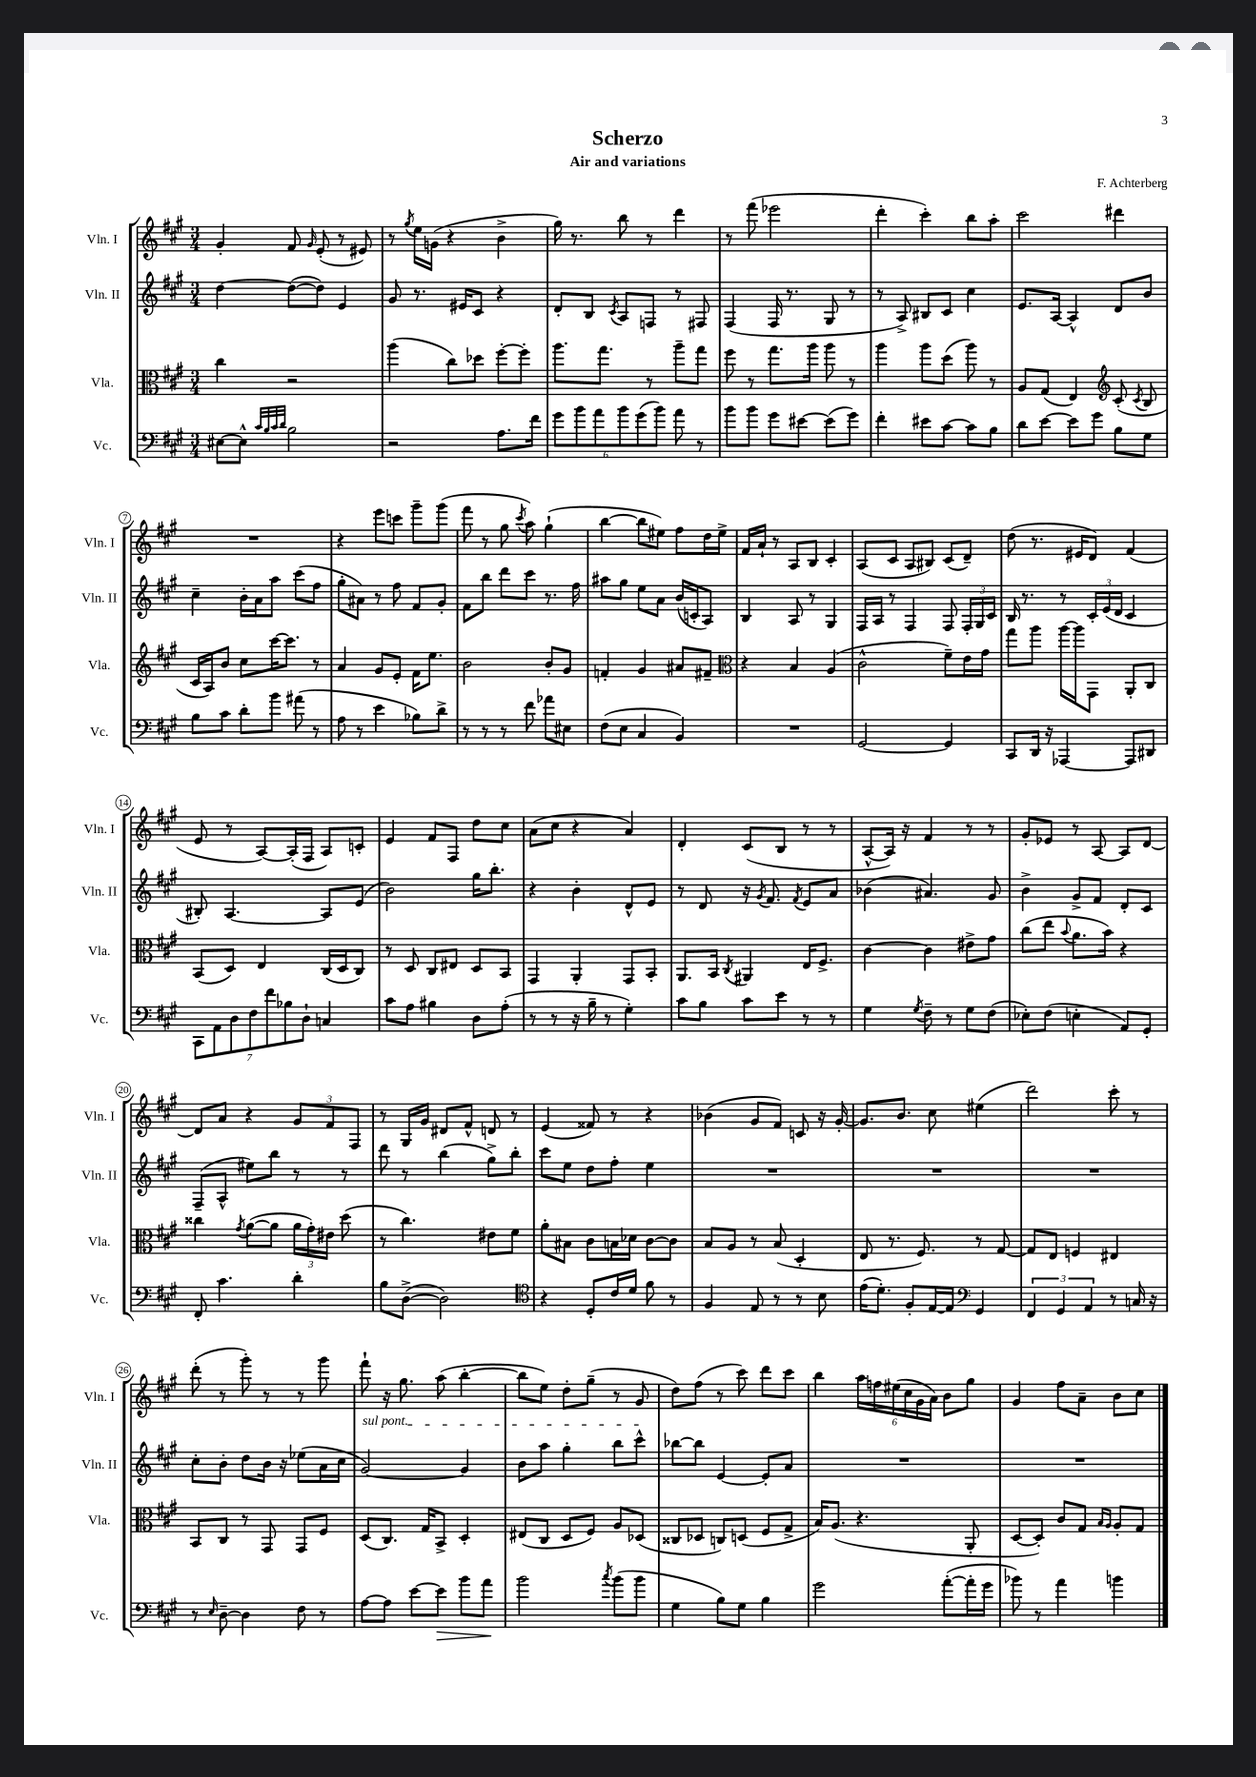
\header { title = "Scherzo" composer = "F. Achterberg" subtitle = "Air and variations" }
<<
\new StaffGroup <<
\new Staff = "s0" \with { instrumentName = "Vln. I" shortInstrumentName = "Vln. I" } {
    \clef treble \key a \major \numericTimeSignature \time 3/4
    \autoBeamOff gis'4-. fis'8 \grace { gis'16 } e'8-.( r8 eis'8) |
    r8 \acciaccatura { gis''8 } e''16[ g'16]( r4 b'4-> |
    gis''16) r8. b''8 r8 d'''4 |
    r8 fis'''8( ees'''2 |
    d'''4-. cis'''4-.) b''8[ a''8]-. |
    cis'''2 dis'''4 |
    R2. |
    r4 e'''8[ c'''8] gis'''8[-- gis'''8]( |
    fis'''8 r8 gis''8 \acciaccatura { cis'''8 } a''8) gis''4-!( |
    b''4~ b''8[ eis''8]) fis''8[ d''16 eis''16]-> |
    fis'16[ a'16]-! r8 a8[ b8] cis'4-. |
    a8[( cis'8] a8[ bis8]) cis'8[( d'8]--) |
    d''8( r8. eis'16[ d'8]) fis'4( |
    e'8 r8 a8[~) a16-.( fis16] a8[) c'8]-. |
    e'4 fis'8[ fis8] d''8[ cis''8] |
    a'8[( cis''8] r4 a'4) |
    d'4-. cis'8[( b8] r8 r8 |
    a8[~-^ a16]) r16 fis'4 r8 r8 |
    gis'8[-. ees'8] r8 a8~ a8[ d'8]~ |
    d'8[ a'8] r4 \tuplet 3/2 { gis'8[ fis'8 fis8] } |
    r8 gis16[ gis'16] dis'8[ fis'8]-^ d'8 r8 |
    e'4( fisis'8) r8 r4 |
    bes'4( gis'8[ fis'8]) c'8 r16 gis'16~-. |
    gis'8.[ b'8.] cis''8 eis''4( |
    d'''2) cis'''8-. r8 |
    d'''8-.( r8 gis'''8-.) r8 r8 gis'''8 |
    fis'''8-! r16 gis''8. a''8( b''4~-. |
    b''8[ e''8]) d''8[-. gis''8]--( r8 gis'8 |
    d''8[) fis''8]( r8 cis'''8) d'''8[ cis'''8] |
    b''4 \tuplet 6/4 { a''16[ f''16 eis''16( cis''16 gis'16 a'16]) } b'8[ gis''8] |
    gis'4 fis''8[ a'8]-- b'8[ cis''8] \bar "|." |
}
\new Staff = "s1" \with { instrumentName = "Vln. II" shortInstrumentName = "Vln. II" } {
    \clef treble \key a \major \numericTimeSignature \time 3/4
    \autoBeamOff d''4~ d''8[~( d''8]) e'4 |
    gis'8 r8. eis'16[ cis'8] r4 |
    d'8[-. b8] \acciaccatura { cis'8 } a8[ f8] r8 fis8 |
    fis4( fis16 r8. gis8 r8 |
    r8 a8->) bis8[ cis'8] cis''4 |
    e'8.[ a16]~ a4-^ d'8[ b'8] |
    cis''4-- b'16[-. a'16 a''8] cis'''8[( fis''8] |
    gis''8[-. ais'8]) r8 fis''8 fis'8[ gis'8]-. |
    fis'8[ b''8] d'''8[ cis'''8] r8. fis''16 |
    ais''8[ gis''8] e''8[ a'8] b'16[( c'16-. a8]) |
    b4 a8 r8 gis4 |
    fis16[ a16] r8 fis4 fis8 \tuplet 3/2 { fis16[-. gis16 cis'16] } |
    b16 r8. r8 \tuplet 3/2 { cis'16[-. e'16( d'16] } cis'4 |
    bis8-.) a4.~ a8[ e'8]( |
    b'2) gis''16[ b''8.]-. |
    r4 b'4-. d'8[-^ e'8] |
    r8 d'8 r16 \acciaccatura { gis'8 } fis'8. \acciaccatura { fis'8 } e'8[ a'8] |
    bes'4( ais'4.) gis'8 |
    b'4-> gis'8[-> fis'8] d'8[-. cis'8] |
    fis8[--( a8]-^ eis''8[) b''8] r8 r8 |
    d'''8 r8 b''4( gis''8[->) b''8]-. |
    cis'''8[ e''8] d''8[ fis''8]-. e''4 |
    R2. |
    R2. |
    R2. |
    cis''8[-. b'8]-. d''8[ b'16] r16 ees''8[( a'16 cis''16] |
    \once \override TextSpanner.bound-details.left.text = \markup { \italic "sul pont." } gis'2~\startTextSpan) gis'4 |
    b'8[ a''8] gis''4-. b''8[ cis'''8]-^\stopTextSpan |
    bes''8[~ bes''8] e'4~ e'8[-. a'8] |
    R2. |
    R2. \bar "|." |
}
\new Staff = "s2" \with { instrumentName = "Vla." shortInstrumentName = "Vla." } {
    \clef alto \key a \major \numericTimeSignature \time 3/4
    \autoBeamOff cis''4 r2 |
    a''4( cis''8[) des''8] fis''8[~-. fis''8]-. |
    a''8.[ gis''8.] r8 a''8[-- gis''8] |
    fis''8 r8 gis''8.[ a''16] a''8 r8 |
    a''4 a''8[ d''8]( a''8) r8 |
    a8[ gis8]( e4) \clef treble cis'8-.( \acciaccatura { cis'8 } b8 |
    cis'16[ a16) b'8] cis''8[ cis'''16~ cis'''8.] r8 |
    a'4 gis'8[ e'8]-. fis'16[ e''8.] |
    b'2 b'8[-. gis'8] |
    f'4-. gis'4 ais'8[ fis'8]-- |
    \clef alto r4 b4 a4( |
    cis'2-^ fis'8[--) e'16 gis'16] |
    gis''8[ a''8] a''16[~ a''16 gis,8] a,8[-. cis8] |
    b,8[( d8]) e4 cis16[( d16 cis8]) |
    r8 d8 cis8[ eis8] d8[ b,8] |
    gis,4 a,4-. gis,8[ b,8]-. |
    a,8.[ b,16] \acciaccatura { cis8 } ais,4 e16[ fis8.]-> |
    cis'4~ cis'4 eis'8[-> gis'8] |
    cis''8[( e''8] \appoggiatura { b'8 } a'8.[ b'16]) r4 |
    cisis''4 \acciaccatura { gis'8 } a'8[~( a'8] \tuplet 3/2 { a'16[ gis'16-.) eis'16] } d''8( |
    r8 cis''4.) eis'8[ fis'8] |
    a'8[-. bis8] cis'8[ b16 des'16] cis'8[~ cis'8] |
    b8[ a8] r8 b8( d4-. |
    e8 r8. fis8.) r8 gis8~ |
    gis8[ e8] f4 eis4 |
    b,8[ cis8] r8 gis,8 gis,8[ fis8] |
    d8[( cis8.]) gis16[ b,8]-> d4-. |
    eis8[( cis8] d8[ fis8]) a8[ des8]( |
    cisis8[ des8] c8[) d8]( fis8[ gis8]-> |
    b16[) a8.]( r4. a,8-. |
    d8[~ d8]-.) cis'8[ gis8] \grace { b16[ a16] } a8[-. gis8] \bar "|." |
}
\new Staff = "s3" \with { instrumentName = "Vc." shortInstrumentName = "Vc." } {
    \clef bass \key a \major \numericTimeSignature \time 3/4
    \autoBeamOff eis8[~ eis8]-^ \grace { cis'32[ b32 cis'32 d'32] } b2 |
    r2 a8.[ fis'16] |
    \tuplet 6/4 { gis'8[ b'8 a'8 b'8 gis'8( b'8]) } a'8 r8 |
    b'8[ b'8] gis'8[ eis'8]~ eis'8[( gis'8]) |
    fis'4-. eis'8[ cis'8]~ cis'8[ b8] |
    d'8[ e'8]~ e'8[ gis'8] b8[ gis8] |
    b8[ cis'8] d'8[-. b'8] ais'8( r8 |
    a8 r8 e'4 bes8[) d'8]-> |
    r8 r8 r8 fis'8 aes'8[ eis8] |
    fis8[( e8] cis4 b,4) |
    R2. |
    gis,2~ gis,4 |
    cis,8[ d,16] r16 aes,,4~ aes,,8[ dis,8] |
    \tuplet 7/4 { cis,8[ a,8 d8 fis8 fis'8 bes8 d8]-! } c4 |
    cis'8[ a8] bis4 d8[ a8]-.( |
    r8 r8 r16 b16-- r8 gis4-.) |
    cis'8[ b8] cis'8[ e'8] r8 r8 |
    gis4 \acciaccatura { gis8 } fis8-- r8 gis8[ fis8]( |
    ees8[-.) fis8]( e4-. a,8[) gis,8]-. |
    fis,8-. cis'4. d'4-. |
    b8[ d8]~->( d2) |
    \clef tenor r4 d8[-. cis'16 d'16] fis'8 r8 |
    fis4 e8 r8 r8 b8 |
    e'16[( d'8.]-.) fis8[-. e16~ e16] \clef bass gis,4 |
    \tuplet 3/2 { fis,4 gis,4 a,4 } r8 c16 r16 |
    r8 \grace { e16 } d8~-- d4 fis8 r8 |
    a8[~ a8] e'8[~ e'8]\> b'8[ a'8]\! |
    b'2 \acciaccatura { cis''8 } b'8[( b'8] |
    gis4 b8[) gis8] b4 |
    gis'2 a'8[~-.( a'16-. gis'16] |
    bes'8) r8 a'4 b'4 \bar "|." |
}
>>
>>
\layout { \context { \Score \override BarNumber.stencil = #(make-stencil-circler 0.1 0.3 ly:text-interface::print) } }
